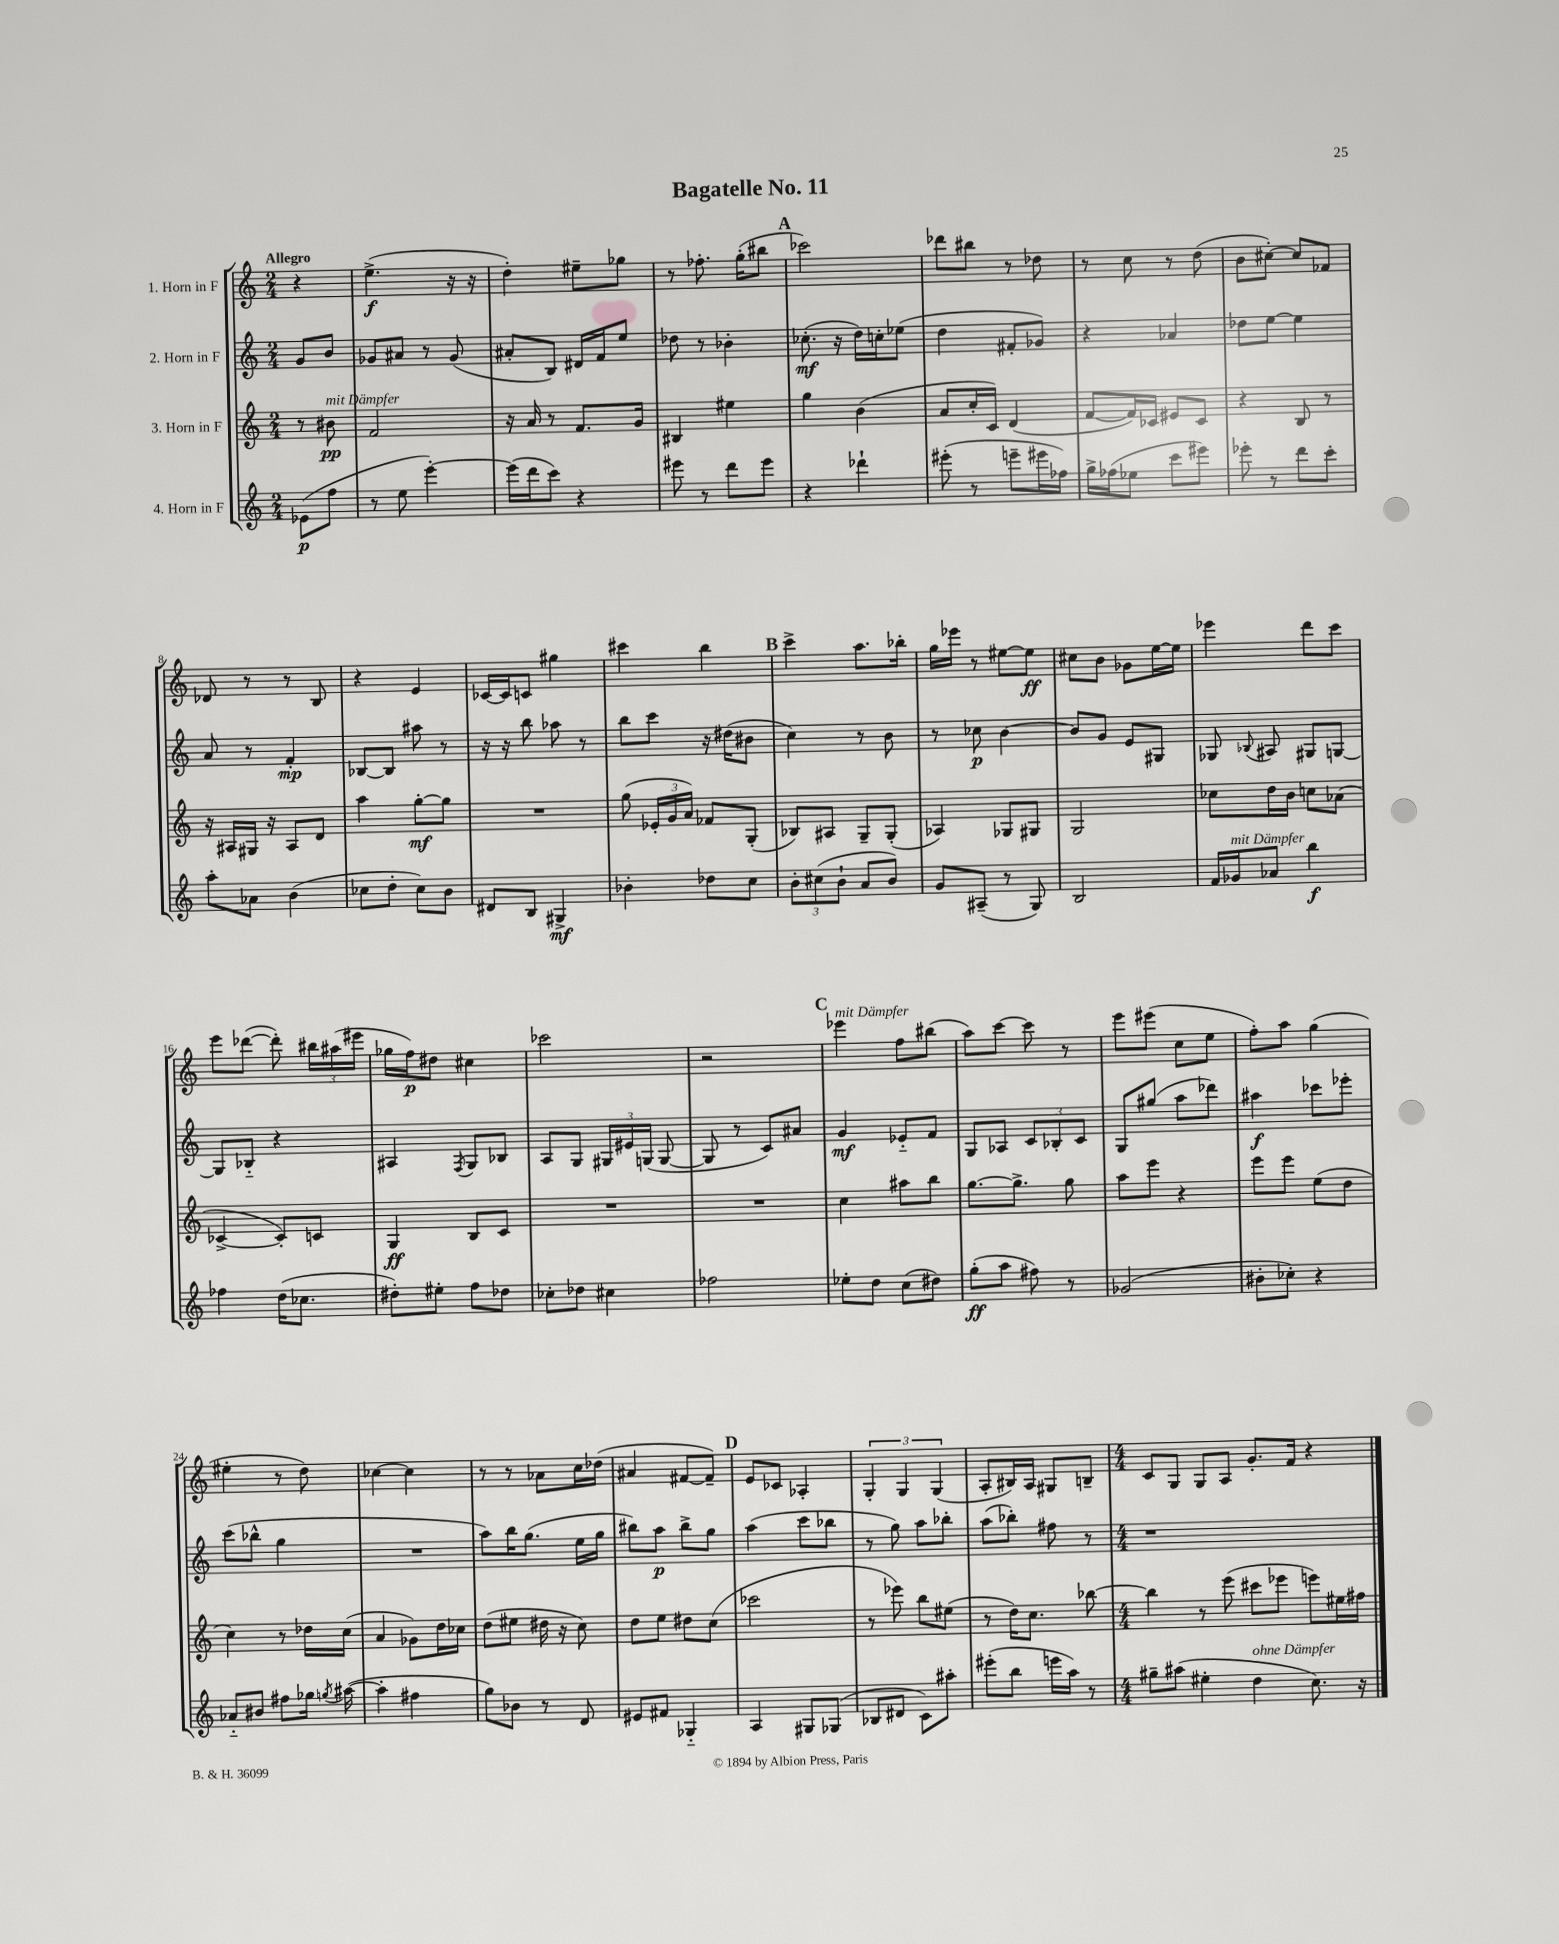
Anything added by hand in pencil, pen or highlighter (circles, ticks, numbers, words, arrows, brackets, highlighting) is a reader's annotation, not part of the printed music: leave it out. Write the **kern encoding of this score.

**kern	**kern	**kern	**kern
*staff4	*staff3	*staff2	*staff1
*clefG2	*clefG2	*clefG2	*clefG2
*k[]	*k[]	*k[]	*k[]
*M2/4	*M2/4	*M2/4	*M2/4
(8e-\L	8r	8g/L	4r
8ff\J	8b#\	8b/J	.
=	=	=	=
8r	2f/	8g-/L	(4.ee^\
8ee\	.	8a#/J	.
[4eee'\)	.	8r	.
.	.	(8g-/	16r
.	.	.	16r
=	=	=	=
(16eee\]LL	16r	8a#'/L	4dd'\)
16ddd\J	16a/	.	.
8ccc\J)	8r	8B/J)	.
4r	8.f/L	16d#/LL	8ee#~\L
.	.	16f/J	.
.	.	8ee/J	8gg-\J
.	16g/Jk	.	.
=	=	=	=
8eee#\	4B#/	8dd-\	8r
8r	.	8r	8.ff-'\
8ddd\L	4ee#\	4b-'\	.
.	.	.	(16gg'\LK
8eee#\J	.	.	8bb#\J
=	=	=	=
4r	4gg\	(8.cc-'\	2ccc-\)
.	.	16r	.
4ddd-`\	(4b\	16dd\LL)	.
.	.	16cc'\J	.
.	.	(8ee-\J	.
=	=	=	=
(8eee#'\	8a/L	4dd\	8ddd-\L
8r	16cc'/L	.	8bb#\J
.	16c/JJ)	.	.
8eee~\L	(4d/	8f#'/L	8r
16eee#\L	.	8g-/J)	8dd-\
16ff-\JJ)	.	.	.
=	=	=	=
16gg^\LL	[8f/L	4r	8r
(16ff-\J	.	.	.
8ee-\J	16f/]L)	.	8cc\
.	16c-/JJ	.	.
8ccc\L	8e#/L	4a-/	8r
8eee#\J)	8c-/J	.	(8dd\
=	=	=	=
8eee-'\	4r	8dd-\L	8b\L
8r	.	[8ee\J	[8cc#'\J)
8ddd\L	8B/	4ee\]	8cc#/]L
8ccc'\J	8r	.	8f-/J
=	=	=	=
8aa'\L	16r	8a/	8d-/
.	16A#/LL	.	.
8a-\J	16G#/JJ	8r	8r
.	16r	.	.
(4b\	8A#/L	4f'/	8r
.	8d/J	.	8B/
=	=	=	=
8cc-\L	4aa\	[8B-/L	4r
8dd'\J	.	8B-/]J	.
8cc-\L)	[8gg'\L	8aa#\	4e/
8b\J	8gg\]J	8r	.
=	=	=	=
8d#/L	2r	16r	[16c-/LL
.	.	16r	16c-/]J
8B/J	.	8bb\	8c/J
4G#^/	.	8aa-\	4gg#\
.	.	8r	.
=	=	=	=
4b-'\	(8gg\	8bb\L	4ccc#\
.	24e-'/LL	8ccc\J	.
.	24g/	.	.
.	24a/JJ)	.	.
8dd-\L	8f-/L	16r	4bb\
.	.	(16dd#\LK	.
8cc\J	(8G'/J	8b#\J	.
=	=	=	=
12b'\L	8B-/L)	4cc\)	4ccc^\
(12cc#\	.	.	.
.	8A#/J	.	.
12b`\J	.	.	.
8a/L	8G~/L	8r	8.aa\L
8b/J)	(8G'/J	8b\	.
.	.	.	16bb-'\Jk
=	=	=	=
8g/L	4A-/)	8r	16gg\LL
.	.	.	16eee-\JJ
(8A#~/J	.	8cc-\	8r
8r	8G-/L	[4b\	[8ee#\L
8G/)	8G#/J	.	8ee#\]J
=	=	=	=
2B/	2G/	8b/]L	8cc#\L
.	.	8g/J	8b\J
.	.	8e/L	8g-\L
.	.	8G#/J	[16ee\L
.	.	.	16ee\]JJ
=	=	=	=
16f/LL	8cc-\L	8G-/	4eee-\
16g-/J	.	.	.
.	.	8qqB-/	.
8a-/J	16dd\L	8A#/	.
.	16b\JJ	.	.
4bb\	8cc\L	8G#/L	8ddd\L
.	(8a-\J	[8G/J	8ccc\J
=	=	=	=
4ff-\	[4c-^/	8G/]L	8eee\L
.	.	8B-'~/J	([8ddd-\J
(16dd\LK	8c-'/]L)	4r	8ddd-'\])
8.cc-\J	.	.	.
.	8c/J	.	24bb#\LL
.	.	.	(24aa#\
.	.	.	24eee#\JJ
=	=	=	=
8dd#'\L)	4G/	4A#/	16gg-\LL
.	.	.	16ff\J)
8ee#'\J	.	.	8dd#\J
.	.	8qF/	.
8ff\L	8B/L	8G/L	4cc#\
8dd-\J	8c/J	8B-/J	.
=	=	=	=
8cc-'\L	2r	8A/L	2ccc-\
8dd-\J	.	8G/J	.
4cc#\	.	24G#/LL	.
.	.	24e#/	.
.	.	(24G/JJ	.
.	.	[8G/	.
=	=	=	=
2ff-\	2r	8G/]	2r
.	.	8r	.
.	.	8c/L)	.
.	.	8a#/J	.
=	=	=	=
8ee-'\L	4cc\	4g/	4eee-\
8dd\J	.	.	.
(8cc\L	8aa#\L	8e-'~/L	8ff\L
8dd#\J)	8bb\J	8f/J	(8bb#\J
=	=	=	=
(8gg'\L	[8.gg\L	8G/L	8aa\L)
8aa\J	.	8A-/J	[8ccc\J
.	8.gg^\]J	.	.
8ff#\)	.	12c/L	8ccc\]
.	.	12B-'/	.
8r	8gg\	.	8r
.	.	12c/J	.
=	=	=	=
(2g-/	8aa\L	8G/L	8eee\L
.	8eee\J	(8gg#/J	(8eee#\J
.	4r	8aa\L	8cc\L
.	.	8ddd-\J)	8ee\J
=	=	=	=
8b#'\L	8eee\L	4aa#\	8ff'\L)
8cc-'\J)	8eee\J	.	8aa\J
4r	(8ee\L	8ccc-\L	(4gg\
.	8dd\J	8eee-'\J	.
=	=	=	=
8a-'~/L	4cc\)	(8ccc\L	4ee#'\
8b#/J	.	8bb-^^\J	.
8ff#\L	8r	4gg\	8r
16gg-\Jk	16dd-\LL	.	8dd\)
8qgg/	.	.	.
([16aa#\	(16cc\JJ	.	.
=	=	=	=
4aa#'\]	4a/	2r	[4cc-\
4ff#\	8g-\L)	.	4cc-\]
.	16dd\L	.	.
.	16cc-\JJ	.	.
=	=	=	=
8gg\L)	(8dd\L	8aa\L)	8r
8b-\J	8ee#\J	16bb\K	8r
.	.	(8.gg\J	.
8r	16dd#\	.	8a-\L
.	16r	.	.
8d/	8cc\)	16ee\LL	16cc\L
.	.	16gg\JJ	(16dd-\JJ
=	=	=	=
8e#/L	8dd\L	8bb#\L)	4a#/
8f#/J	8ee\J	8aa\J	.
4G-'~/	8dd#\L	8bb#^\L	[8f#/L
.	(8cc\J	8gg\J	8f#~/]J)
=	=	=	=
4A/	2ccc-\	(4aa\	8e/L
.	.	.	8c-/J
8G#/L	.	8ccc\L	4A-'/
(8G-/J	.	8bb-\J	.
=	=	=	=
8B-/L	8r	8r	6G'/
8d#/J	8eee-\)	8gg\)	.
.	.	.	6G/
8c\L)	8bb\L	8aa\L	.
.	.	.	(6G/
8aa#'\J	(8ee#\J	8bb-'\J	.
=	=	=	=
(8eee#'\L	8r	(8aa\L	8A'/L
8bb\J	16dd\LK)	8bb-'\J)	16B#/L)
.	8.cc\J	.	16A/JJ
16eee\LL	.	8ff#\	8G#/L
16aa\JJ)	.	.	.
8r	[8bb-\	8r	8B~/J
=	=	=	=
*M4/4	*M4/4	*M4/4	*M4/4
8gg#~\L	4bb-\]	1r	8c/L
(8aa#\J	.	.	8G/J
4ee#'\	8r	.	8G/L
.	(8eee\	.	8A/J
4dd\	8ccc#\L	.	8.g'/L
.	8eee-\J	.	.
.	.	.	16f/Jk
8.cc\)	8eee\L)	.	4r
.	16ee#\L	.	.
16r	16ff#\JJ	.	.
==	==	==	==
*-	*-	*-	*-
